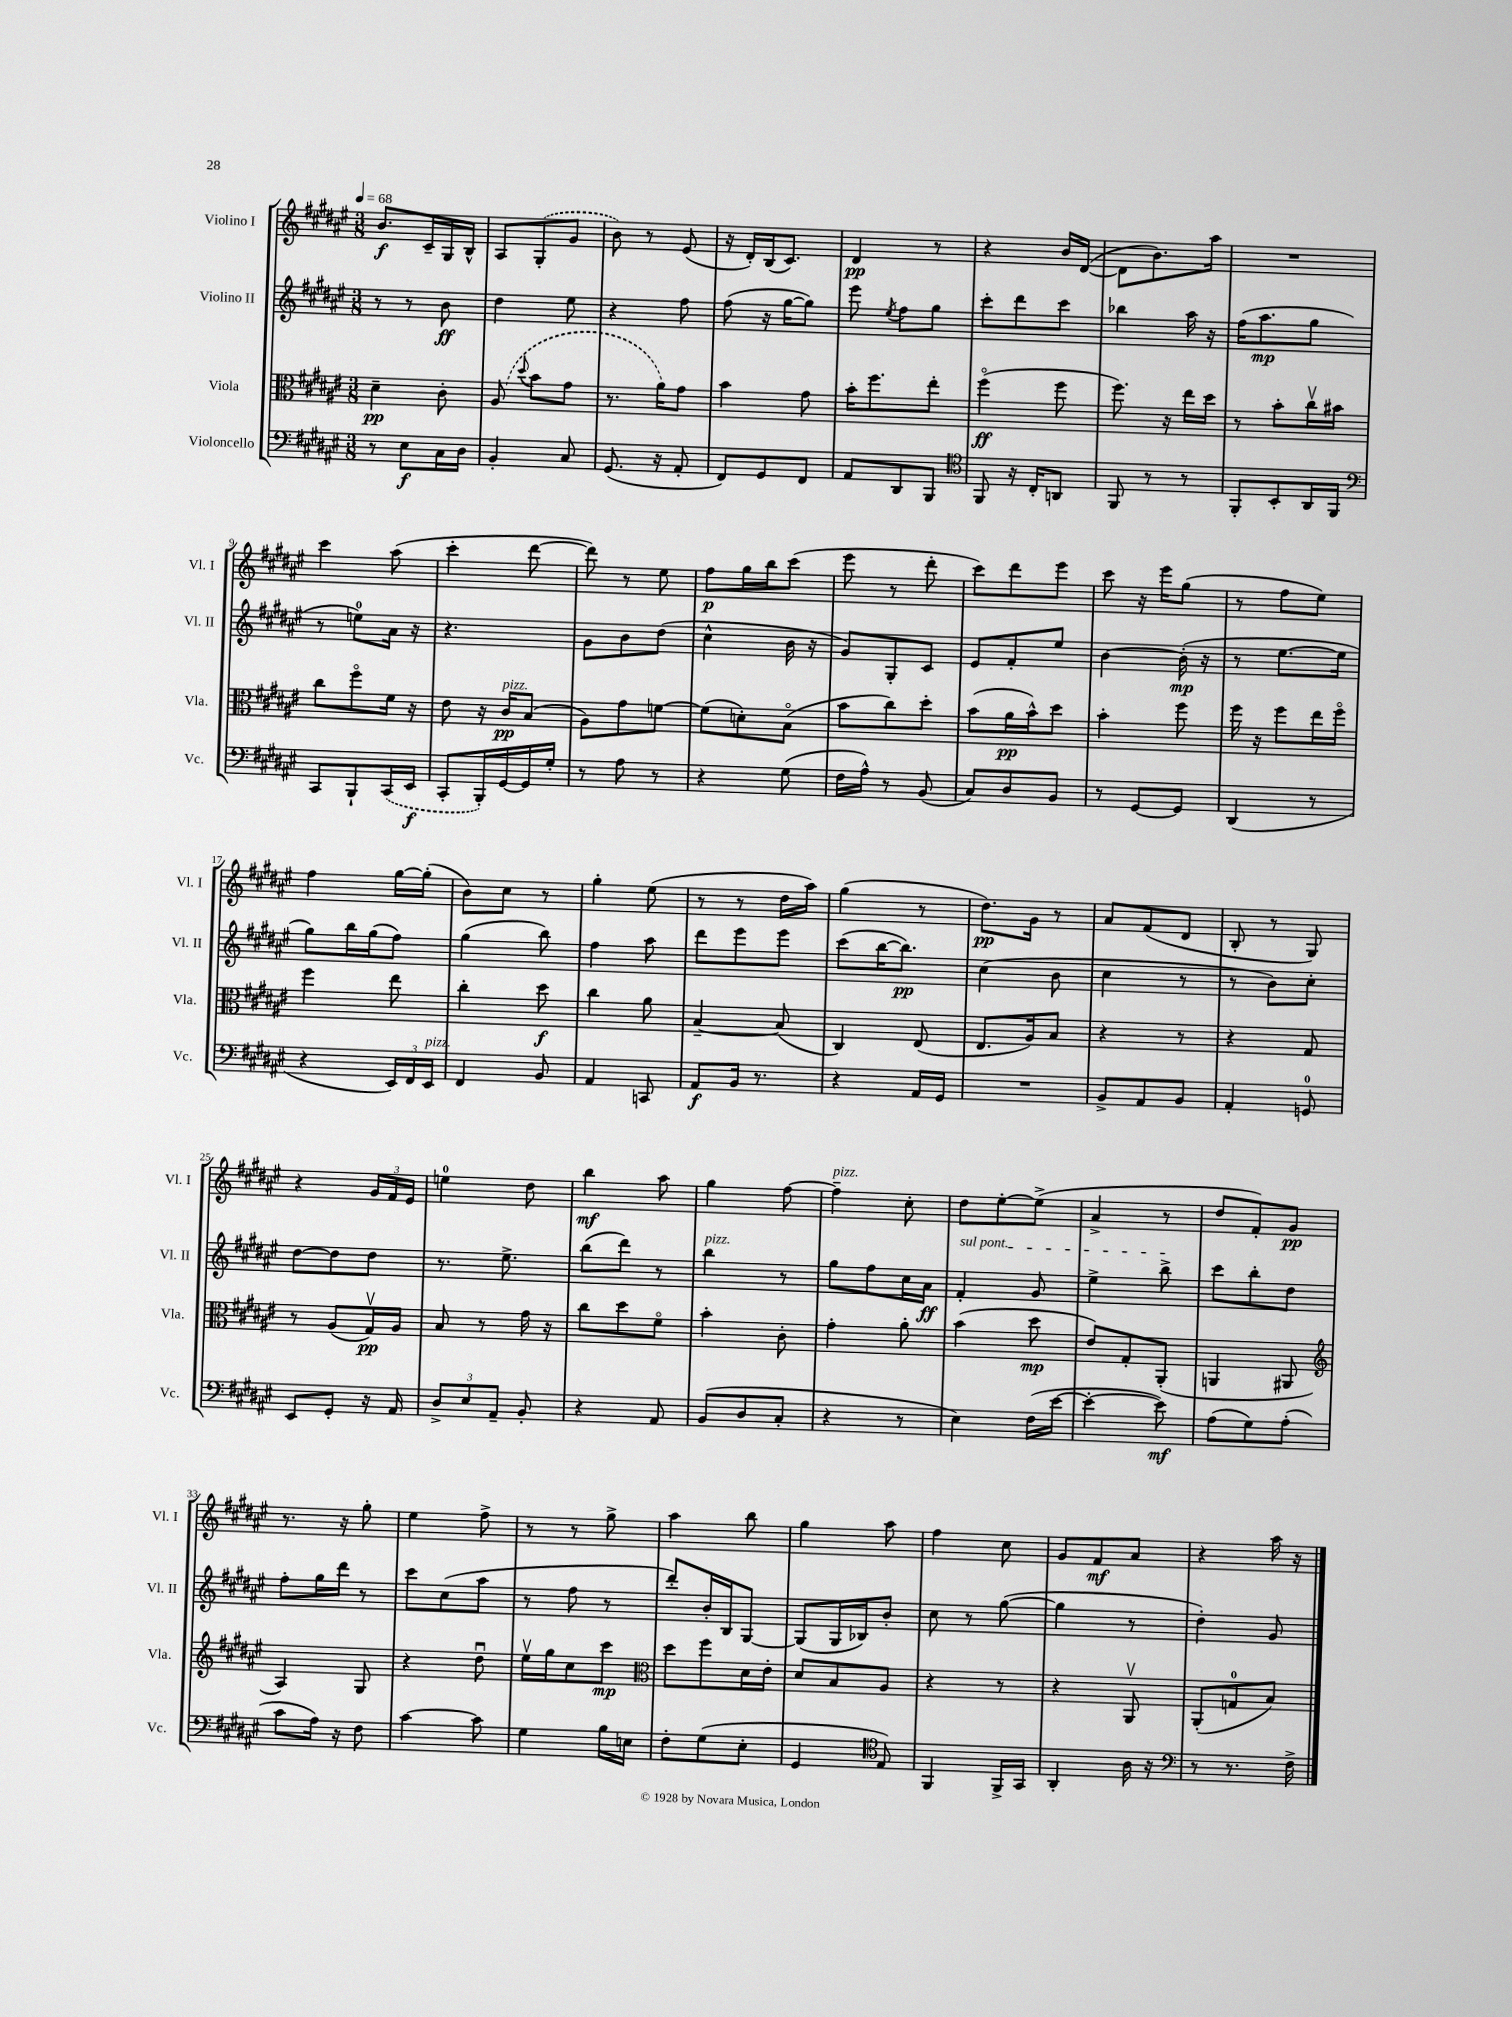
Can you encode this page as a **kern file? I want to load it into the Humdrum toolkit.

**kern	**kern	**kern	**kern
*staff4	*staff3	*staff2	*staff1
*clefF4	*clefC3	*clefG2	*clefG2
*k[f#c#g#d#a#e#]	*k[f#c#g#d#a#e#]	*k[f#c#g#d#a#e#]	*k[f#c#g#d#a#e#]
*M3/8	*M3/8	*M3/8	*M3/8
*MM68	*MM68	*MM68	*MM68
8r	4d#~	8r	8.b
8E#	.	8r	.
.	.	.	16c#~
16C#	8c#'	8b	16G#
16D#	.	.	16B^^
=	=	=	=
4BB'	(8A#	4dd#	8A#
.	8qqdd#	.	.
.	8b	.	(8G#'
8C#	8g#	8ee#	8g#
=	=	=	=
(8.GG#	8.r	4r	8b)
.	.	.	8r
16r	16a#)	.	.
8AA#'	8g#	8ff#	(8e#
=	=	=	=
8FF#)	4b	(8ff#	16r
.	.	.	16d#')
8GG#	.	16r	(16B
.	.	[16gg#	8.c#)
8FF#	8g#	8gg#])	.
=	=	=	=
8AA#	16b'	8eee#	4d#
.	8.ff#	.	.
.	.	8qee#	.
8DD#	.	8ff#	.
8BBB	8ee#'	8gg#	8r
=	=	=	=
*clefC4	*	*	*
8FF#	(4ff#o	8ccc#'	4r
16r	.	8ddd#	.
16C#'	.	.	.
8AA	8ff#	8ccc#	16b
.	.	.	([16d#
=	=	=	=
8FF#	8.ff#)	4bb-	8d#]
8r	.	.	8.b)
.	16r	.	.
8r	16ee#	16aa#	.
.	16dd#	16r	16aa#
=	=	=	=
8FF#'	8r	(16ff#	4.r
.	.	8.aa#	.
8BB'	8b'	.	.
16AA#	16cc#v	8gg#	.
16FF#	16b#	.	.
=	=	=	=
*clefF4	*	*	*
8CC#	8cc#	8r	4ccc#
8BBB`	8ff#o	8ee)	.
(16CC#	16f#	16a#	(8aa#
16EE#	16r	16r	.
=	=	=	=
8CC#'	8e#	4.r	4ccc#'
16BBB')	16r	.	.
[16GG#	16c#	.	.
16GG#]	(8B	.	[8ddd#
16G#'	.	.	.
=	=	=	=
8r	8A#)	8g#	8ddd#])
8A#	8g#	8b	8r
8r	[8f	(8dd#	8ee#
=	=	=	=
4r	(8f]	4cc#^^	8ff#
.	8d')	.	16gg#
.	.	.	16bb
(8G#	(8Bo	16b	(8ccc#
.	.	16r	.
=	=	=	=
16F#	8b	8g#)	8eee#
16A#^^)	.	.	.
8r	8cc#)	8G#'	8r
(8BB	8dd#'	8c#	8ddd#'
=	=	=	=
8C#)	(8b	8e#	8ccc#)
8D#	16a#	8f#'	8ddd#
.	16b^^)	.	.
8BB	8dd#	8ee#	8eee#
=	=	=	=
8r	4b'	[4b	8ccc#
[8GG#	.	.	16r
.	.	.	16eee#
8GG#]	8ff#	(16b']	(8gg#
.	.	16r	.
=	=	=	=
(4DD#	16ff#	8r	8r
.	16r	.	.
.	8ff#	[8.ee#	8ff#
8r	16ee#	.	8ee#)
.	16ff#o	16ee#]	.
=	=	=	=
4r	4ff#	8gg#)	4ff#
.	.	16bb	.
.	.	(16gg#	.
24EE#)	8ee#	8ff#)	[16gg#
24FF#	.	.	.
.	.	.	(16gg#']
24EE#	.	.	.
=	=	=	=
4FF#	4cc#'	(4gg#	8b)
.	.	.	8cc#
8BB	8dd#	8bb)	8r
=	=	=	=
4AA#	4cc#	4ff#	4gg#'
8CC	8a#	8aa#	(8ee#
=	=	=	=
8AA#	[4B~	8ddd#	8r
16BB	.	8eee#	8r
8.r	.	.	.
.	(8B]	8eee#	16dd#
.	.	.	16aa#)
=	=	=	=
4r	4C#)	(8ccc#	(4gg#
.	.	[16bb	.
.	.	8.bb])	.
16AA#	(8E#	.	8r
16GG#	.	.	.
=	=	=	=
4.r	8.E#	(4cc#	8.dd#)
.	16A#)	.	16g#
.	8B	8b	8r
=	=	=	=
8BB^	4r	4cc#	8a#
8AA#	.	.	(8f#
8BB	8r	8r	8d#
=	=	=	=
4AA#'	4r	8r	8B'
.	.	8b)	8r
8GG	8G#	8cc#'	8G#)
=	=	=	=
8EE#	8r	[8dd#	4r
8GG#'	(8A#	8dd#]	.
16r	16G#v)	8dd#	24g#
.	.	.	24f#
16AA#	16A#	.	.
.	.	.	24e#
=	=	=	=
12D#^	8B	8.r	4ee
12E#	.	.	.
.	8r	.	.
12AA#~	.	.	.
.	.	8.ee#^	.
8BB'	16g#	.	8dd#
.	16r	.	.
=	=	=	=
4r	8cc#	(8bb	4bb
.	8dd#	8ddd#)	.
8AA#	8f#o	8r	8aa#
=	=	=	=
(8BB	4b'	4bb	4gg#
8D#	.	.	.
8C#'	8c#'	8r	[8ff#
=	=	=	=
4r	4g#'	8gg#	4ff#~]
.	.	8ff#	.
8r	8a#'	16cc#	8cc#'
.	.	16a#	.
=	=	=	=
4E#)	(4b	4f#'	8dd#
.	.	.	[8ee#'
(16F#	8dd#	8g#	(8ee#^]
[16e#	.	.	.
=	=	=	=
4e#'_	8e#)	4ee#^	4a#^
.	8G#'	.	.
8e#])	(8AA#'	8bb^	8r
=	=	=	=
(8A#	4AA	8ccc#	8dd#
8G#)	.	8bb'	8f#')
(8A#'	8AA#	8dd#	8g#
=	=	=	=
*	*clefG2	*	*
8c#	4A#)	8ff#'	8.r
16A#)	.	16gg#	.
16r	.	16ddd#	16r
8F#	8G#	8r	8gg#'
=	=	=	=
[4c#	4r	8ccc#	4ee#
.	.	(8cc#	.
8c#]	8dd#u	8aa#	8ff#^
=	=	=	=
4G#	16ee#v	8r	8r
.	16gg#	.	.
.	8cc#	8ff#	8r
16B	8ccc#	8r	8gg#^
16E	.	.	.
=	=	=	=
*	*clefC3	*	*
8F#'	8dd#	8ddd#')	4aa#
(8G#	8ff#	16b'	.
.	.	16B	.
8E#'	16d#	[8G#	8bb
.	16e#'	.	.
=	=	=	=
4GG#	8d#	(8G#]	4gg#
.	8B	16G#	.
.	.	16B-)	.
*clefC4	*	*	*
8E#)	8A#	8b'	8aa#
=	=	=	=
4FF#	4r	8cc#	4ff#
.	.	8r	.
16FF#^	8r	([8gg#	8cc#
16GG#	.	.	.
=	=	=	=
4AA#'	4r	4gg#]	8g#
.	.	.	8f#
16A#	8AA#v	8r	8a#
16r	.	.	.
=	=	=	=
*clefF4	*	*	*
8r	(8AA#'	4dd#')	4r
8.r	8G	.	.
.	8B)	8g#	16aa#
16F#^	.	.	16r
==	==	==	==
*-	*-	*-	*-
